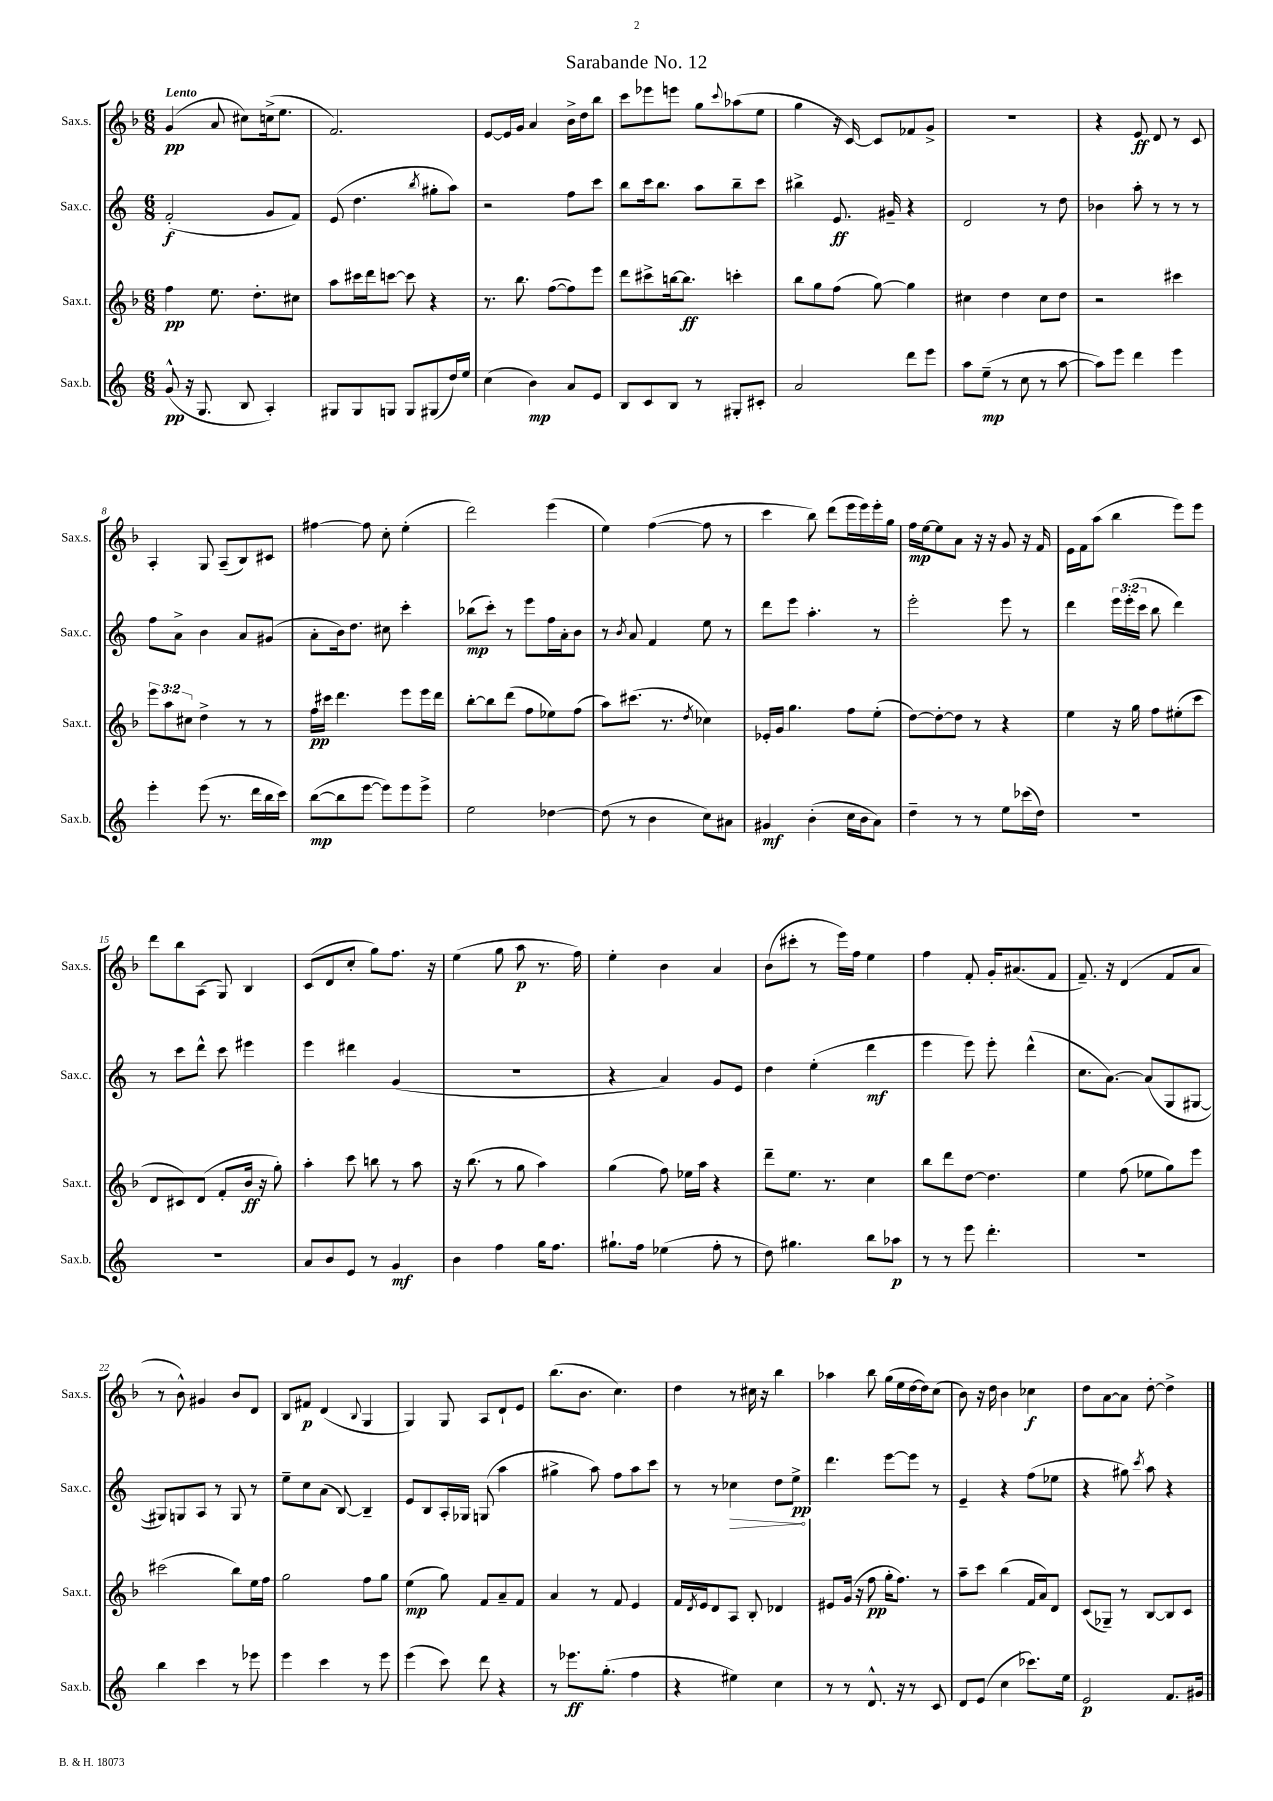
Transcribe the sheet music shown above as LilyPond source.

\header { title = "Sarabande No. 12" }
<<
\new StaffGroup <<
\new Staff = "s0" \with { instrumentName = "Sax.s." shortInstrumentName = "Sax.s." } {
    \clef treble \key f \major \numericTimeSignature \time 6/8 \tempo "Lento"
    g'4\pp( a'8 cis''8) c''16->( e''8. |
    f'2.) |
    e'8~ e'16 g'16 a'4 bes'16-> d''16 bes''8 |
    c'''8 ees'''8 e'''8 g''8 \appoggiatura { c'''8 } aes''8( e''8 |
    g''4 r16 c'16~) c'8 fes'8 g'8-> |
    r2. |
    r4 e'8\ff d'8 r8 c'8 |
    a4-. g8 a8--( bes8) cis'8 |
    fis''4~ fis''8 c''8-. e''4-.( |
    d'''2) e'''4( |
    e''4) f''4~( f''8 r8 |
    c'''4 bes''8) d'''8( e'''16 e'''16) e'''16-. g''16 |
    f''16\mp e''16~ e''8 a'8 r16 r16 g'8 r16 f'16 |
    e'16 f'16 a''8( bes''4 e'''8) e'''8 |
    d'''8 bes''8 a8( g8) bes4 |
    c'8( d'8 c''8-. g''8) f''8. r16 |
    e''4( g''8 a''8\p r8. f''16) |
    e''4-. bes'4 a'4 |
    bes'8( cis'''8-. r8 e'''16) f''16 e''4 |
    f''4 f'8-. g'16-. ais'8.( f'8 |
    f'8.--) r16 d'4( f'8 a'8 |
    r8 bes'8-^) gis'4 bes'8 d'8 |
    bes8 fis'8\p d'4( \appoggiatura { bes8 } g4 |
    g4) g8 a8 d'8-! e'8 |
    bes''8.( bes'8. c''4.) |
    d''4 r8 cis''16 r16 bes''4 |
    aes''4 bes''8 g''16( e''16 d''16~ d''16) c''8( |
    bes'8) r16 d''16 bes'4 ces''4\f |
    d''8 a'8~ a'8 d''8~-. d''4-> \bar "|." |
}
\new Staff = "s1" \with { instrumentName = "Sax.c." shortInstrumentName = "Sax.c." } {
    \clef treble \key c \major \numericTimeSignature \time 6/8 \override Staff.TupletNumber.text = #tuplet-number::calc-fraction-text
    f'2-.\f( g'8 f'8) |
    e'8( d''4. \acciaccatura { b''8 } gis''8-. a''8) |
    r2 f''8 c'''8 |
    b''8 c'''16 b''8. a''8 b''8-- c'''8 |
    bis''4-> e'8.\ff gis'16-- r4 |
    d'2 r8 d''8 |
    bes'4 a''8-. r8 r8 r8 |
    f''8 a'8-> b'4 a'8 gis'8( |
    a'8-. b'16) d''8. cis''8 c'''4-. |
    bes''8\mp( c'''8-.) r8 e'''8 f''16 a'16-. b'8 |
    r8 \acciaccatura { b'8 } a'8 f'4 e''8 r8 |
    d'''8 e'''8 a''4.-. r8 |
    e'''2-. e'''8 r8 |
    d'''4 \tuplet 3/2 { e'''16 e'''16-.( c'''16 } b''8 d'''4) |
    r8 c'''8 d'''8-^ c'''8 eis'''4 |
    e'''4 dis'''4 g'4( |
    R2. |
    r4 a'4) g'8 e'8 |
    d''4 e''4-.( d'''4\mf |
    e'''4 e'''8) e'''8-. d'''4-^( |
    c''8. a'8.~) a'8( g8 gis8~ |
    gis8) g8 a8 r8 g8 r8 |
    e''8-- c''8 a'8( b8~) b4-- |
    e'8 b8 a16-. ges16 g8( a''4 |
    gis''4-> a''8) f''8 a''8 c'''8 |
    r8 r8 \once \override Hairpin.circled-tip = ##t ces''4\> d''8 e''8->\pp\! |
    d'''4. e'''8~ e'''8 r8 |
    e'4-- r4 f''8( ees''8 |
    r4 gis''8) \acciaccatura { c'''8 } a''8 r4 \bar "|." |
}
\new Staff = "s2" \with { instrumentName = "Sax.t." shortInstrumentName = "Sax.t." } {
    \clef treble \key f \major \numericTimeSignature \time 6/8 \override Staff.TupletNumber.text = #tuplet-number::calc-fraction-text
    f''4\pp e''8. d''8.-. cis''8 |
    a''8 cis'''16 d'''16 c'''8~ c'''8 r4 |
    r8. bes''8. f''8~( f''8) e'''8 |
    d'''8 cis'''8-> b''16~ b''8.\ff c'''4-. |
    bes''8 g''8 f''8( g''8~) g''4 |
    cis''4 d''4 cis''8 d''8 |
    r2 cis'''4 |
    \tuplet 3/2 { e'''8 a''8 cis''8 } d''4-> r8 r8 |
    f''16\pp cis'''16 d'''4. e'''8 e'''16 d'''16 |
    bes''8~-. bes''8 d'''8( f''8 ees''8) f''8( |
    a''8) cis'''8.( r8. \acciaccatura { d''8 } ces''4) |
    ees'16-. g'16 g''4. f''8 e''8-.( |
    d''8~) d''8~-. d''8 r8 r4 |
    e''4 r16 g''16 f''8 eis''8-.( c'''8 |
    d'8 cis'8) d'8( f'8-. bes'16\ff r16 g''8-.) |
    a''4-. c'''8 b''8 r8 a''8 |
    r16 bes''8.( r8 g''8 a''4) |
    g''4( f''8) ees''16 a''16 r4 |
    d'''8-- e''8. r8. c''4 |
    bes''8 d'''8 d''8~ d''4. |
    e''4 f''8( ees''8 g''8) e'''8 |
    cis'''2( bes''8) e''16 f''16 |
    g''2 f''8 g''8 |
    e''4\mp( g''8) f'8 a'8-- f'8 |
    a'4 r8 f'8 e'4 |
    f'16 \acciaccatura { d'8 } e'16 d'8 a8 bes8-. des'4 |
    eis'8 g'16( r16 f''8\pp g''16-. f''8.) r8 |
    a''8-- c'''8 bes''4( f'16 a'16) d'8 |
    c'8( ges8--) r8 bes8~ bes8 c'8 \bar "|." |
}
\new Staff = "s3" \with { instrumentName = "Sax.b." shortInstrumentName = "Sax.b." } {
    \clef treble \key c \major \numericTimeSignature \time 6/8
    g'8-^\pp( r16 g8. b8 a4-.) |
    gis8 gis8 g8 g8 gis8( d''16) e''16 |
    c''4( b'4\mp) a'8 e'8 |
    b8 c'8 b8 r8 gis8-. cis'8-. |
    a'2 d'''8 e'''8 |
    a''8 e''8--\mp( r8 c''8 r8 a''8~ |
    a''8) e'''8 d'''4 e'''4 |
    e'''4-. e'''8( r8. d'''16 b''16 c'''16) |
    b''8~\mp( b''8 e'''8~ e'''8) e'''8 e'''8-> |
    e''2 des''4~ |
    des''8( r8 b'4 c''8) ais'8 |
    gis'4\mf b'4-.( c''16 b'16 a'8) |
    d''4-- r8 r8 e''8 ces'''16( d''16) |
    R2. |
    R2. |
    a'8 b'8 e'8 r8 g'4\mf |
    b'4 f''4 g''16 f''8. |
    gis''8.-! f''16 ees''4( f''8-. r8 |
    d''8) gis''4. b''8 aes''8\p |
    r8 r8 e'''8 d'''4.-. |
    R2. |
    b''4 c'''4 r8 ees'''8 |
    e'''4 c'''4 r8 e'''8 |
    e'''4( c'''8) d'''8 r4 |
    r8 ees'''8.\ff g''8.-.( f''4 |
    r4 eis''4) c''4 |
    r8 r8 d'8.-^ r16 r8 c'8 |
    d'8 e'8( c''4 ces'''8.) e''16 |
    e'2\p f'8. gis'16 \bar "|." |
}
>>
>>
